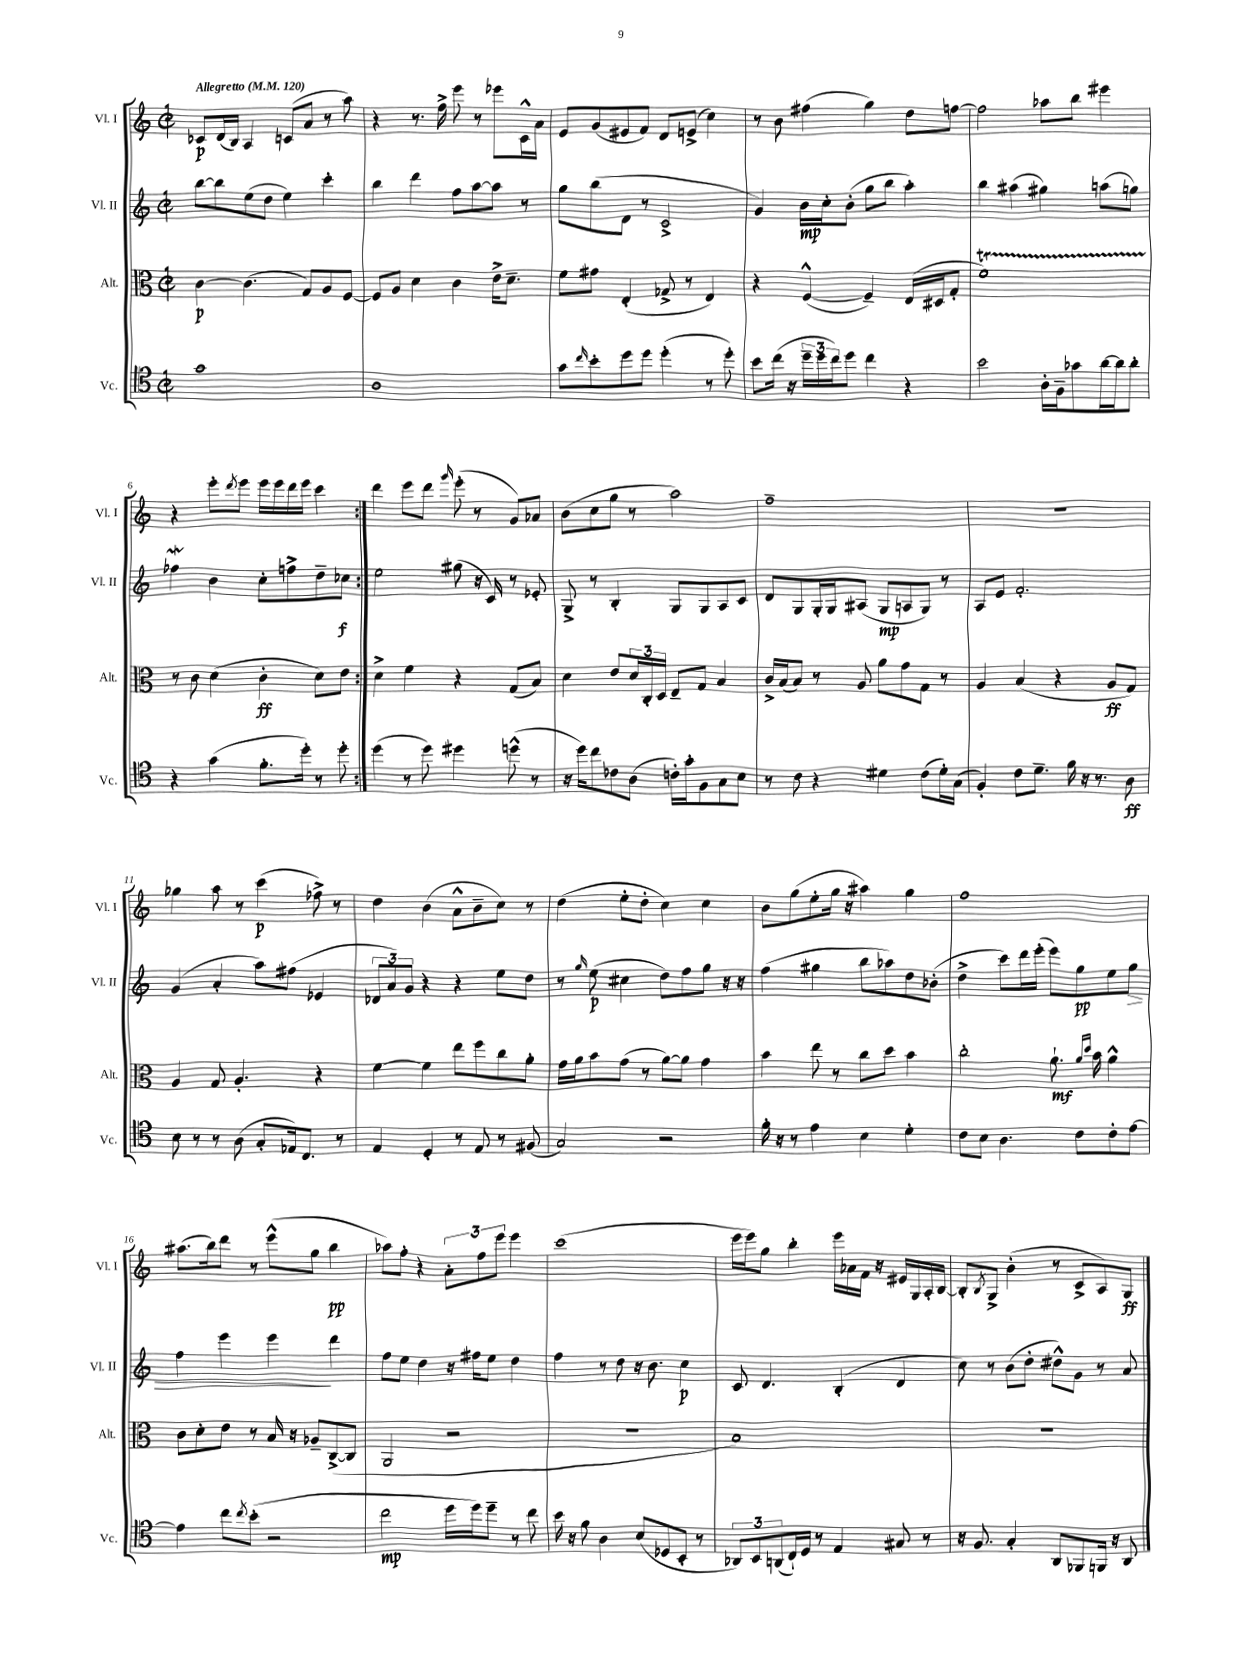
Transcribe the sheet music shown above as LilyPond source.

<<
\new StaffGroup <<
\new Staff = "s0" \with { instrumentName = "Vl. I" shortInstrumentName = "Vl. I" } {
    \clef treble \key c \major \defaultTimeSignature \time 2/2 \tempo "Allegretto" 4 = 120
    \repeat volta 2 { ces'8\p d'16( b16) a4 c'8( a'8 r8 a''8) |
    r4 r8. f''16-> e'''8 r8 ees'''8 c'16-^ a'16 |
    e'8 g'8( eis'8 f'8) d'8 e'8->( c''4) |
    r8 b'8 fis''4( g''4) d''8 f''8~ |
    f''2 aes''8 b''8 eis'''4 |
    r4 e'''8-. \acciaccatura { d'''8 } e'''8 e'''16 e'''16 d'''16 e'''16 c'''4 | }
    d'''4 e'''8 d'''8 \grace { g'''16 } e'''8-.( r8 g'8) aes'8 |
    b'8( c''8 g''8 r8 a''2) |
    f''1-- |
    r1 |
    ges''4 a''8 r8 c'''4\p( fes''8->) r8 |
    d''4 b'4( a'8-^ b'8-- c''8) r8 |
    d''4( e''8-. d''8-. c''4) c''4 |
    b'8 g''8( e''8-. g''16 r16 ais''4) g''4 |
    f''1 |
    ais''8.( b''16) d'''8 r8 e'''8-^( g''8 b''4\pp |
    aes''8) f''8-. r4 \tuplet 3/2 { a'8-. f''8 e'''8 } e'''4 |
    c'''1( |
    e'''16 e'''16) g''8 b''4-. e'''16 aes'16 f'16 r16 eis'16 g16 a16-. b16~ |
    b8-. \acciaccatura { b8 } g8-> b'4-.( r8 c'8-> a8) g8\ff \bar "|." |
}
\new Staff = "s1" \with { instrumentName = "Vl. II" shortInstrumentName = "Vl. II" } {
    \clef treble \key c \major \defaultTimeSignature \time 2/2
    \repeat volta 2 { b''8~ b''8 e''8( d''8 e''4) c'''4-. |
    b''4 d'''4 f''8 a''8~ a''8 r8 |
    g''8 b''8( d'8 r8 c'2-> |
    g'4) b'16\mp c''16-. b'8-.( g''8 b''8 a''4-.) |
    b''4 ais''4( gis''4) a''8( g''8) |
    fes''4\mordent b'4 c''8-. f''8-> d''8-- ces''8\f | }
    e''2 gis''8( r16 c'16) r8 ees'8-. |
    g8-> r8 b4-. g8 g8 a8 c'8 |
    d'8 g8 g16-. g16 ais8( g8\mp a8 g8) r8 |
    a8 e'8 f'2.-. |
    g'4( a'4-. a''8) fis''8( ees'4 |
    \tuplet 3/2 { des'8 a'8) g'8 } r4 r4 e''8 d''8 |
    r8 \grace { g''16 } e''8\p( cis''4 d''8) f''8 g''8 r16 r16 |
    f''4( gis''4 b''8 aes''8) d''8 bes'8-.( |
    d''4-> c'''8) d'''16 e'''16-.( e'''8) g''8\pp e''8 g''8\> |
    f''4 e'''4 e'''4\! d'''4 |
    f''8 e''8 d''4 r16 fis''16 e''8 d''4 |
    f''4 r8 d''8 r16 b'8. c''4\p |
    c'8 d'4. b4-.( d'4 |
    c''8) r8 b'8( d''8-. dis''8-^) g'8 r8 a'8 \bar "|." |
}
\new Staff = "s2" \with { instrumentName = "Alt." shortInstrumentName = "Alt." } {
    \clef alto \key c \major \defaultTimeSignature \time 2/2
    \repeat volta 2 { c'4~\p c'4.( g8) a8 f8~ |
    f8 a8 d'4 c'4 e'16-> d'8.-- |
    f'8 gis'8 e4-.( ges8-> r8 e4) |
    r4 f4~-^( f4--) e16( dis16 g8-. |
    f'1\startTrillSpan) |
    r8\stopTrillSpan c'8 d'4( c'4-.\ff d'8) e'8 | }
    d'4-> f'4 r4 g8( b8) |
    d'4 e'8 \tuplet 3/2 { d'16 c16-. d16 } e8-- g8 b4 |
    c'16-> b16( b8) r8 a8 a'8 g'8 g8 r8 |
    a4 b4( r4 a8\ff g8) |
    a4 g8 a4.-. r4 |
    f'4~ f'4 e''8 f''8 c''8 a'8-. |
    g'16 a'16 b'8 g'8( r8 a'8~) a'8 g'4 |
    b'4 e''8 r8 c''8 d''8 b'4 |
    c''2-. a'8.-!\mf \grace { a'16 d''16 } b'16 a'4-^ |
    c'8 d'8-. e'8 r8 b16 r16 aes8-- c8~->( c8 |
    a,2 r2 |
    R1 |
    b1) |
    R1 \bar "|." |
}
\new Staff = "s3" \with { instrumentName = "Vc." shortInstrumentName = "Vc." } {
    \clef tenor \key c \major \defaultTimeSignature \time 2/2
    \repeat volta 2 { g'1 |
    a1 |
    g'8 \grace { c''16 } b'8-. d''8 d''8 d''4-.( r8 d''8-.) |
    b'8 c''16( r16 \tuplet 3/2 { d''16-- d''16 c''16) } d''8 c''4 r4 |
    b'2 a16-. f16-- ges'8 a'16~ a'16 a'8-. |
    r4 g'4( f'8.-. d''16-.) r8 d''8-. | }
    d''4( r8 d''8) dis''4 d''8-^( r8 |
    r16 d''16) c''8 ces'8 a8( c'16-.) g'16-. f8 g8 b8 |
    r8 c'8 r4 dis'4 c'8( dis'16-.) g16( |
    f4-.) c'8 d'8.-- f'16 r16 r8. a8\ff |
    b8 r8 r8 a8( g8-. ees16) c8. r8 |
    e4 d4-. r8 e8 r8 fis8( |
    g2) r2 |
    f'16-. r16 r8 e'4 b4 d'4-. |
    c'8 b8 a4. c'8 c'8-. e'8~ |
    e'4 c''8 \acciaccatura { c''8 } b'8-.( r2 |
    c''2\mp d''16 d''16) d''8-- r8 c''8 |
    b'16 r16 f'8 a4 b8( des8 b,8-. r8 |
    \tuplet 3/2 { aes,8) b,8 a,8( } c16-!) d16 r8 e4 gis8 r8 |
    r16 f8. g4-. a,8 fes,8 f,16 r16 a,8 \bar "|." |
}
>>
>>
